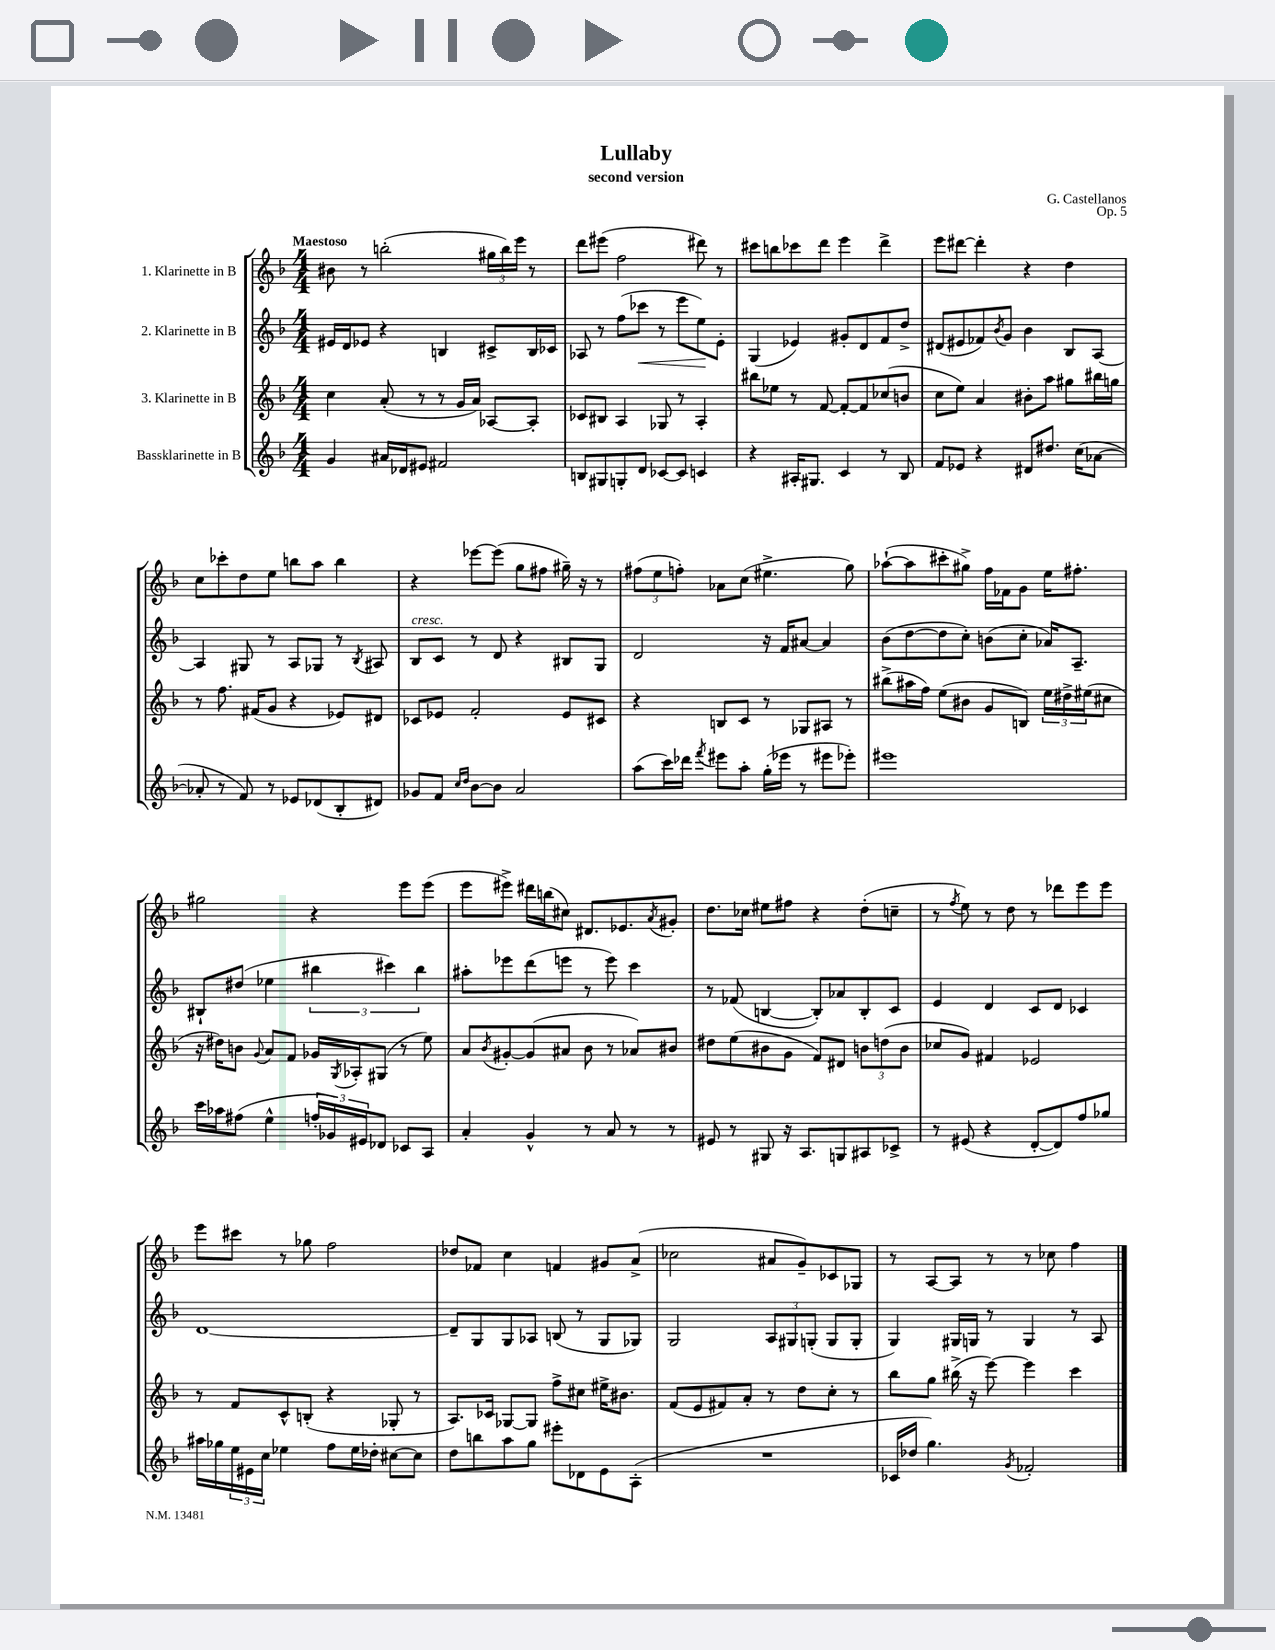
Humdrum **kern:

**kern	**kern	**kern	**kern
*staff4	*staff3	*staff2	*staff1
*clefG2	*clefG2	*clefG2	*clefG2
*k[b-]	*k[b-]	*k[b-]	*k[b-]
*M4/4	*M4/4	*M4/4	*M4/4
4g	4cc	16e#	8b#
.	.	16d	.
.	.	8e-	8r
16a#	(8a'	4r	(2bb'
16d-	.	.	.
8e#	8r	.	.
2f#	8r	4B	.
.	16g	.	.
.	16a)	.	.
.	[8A-	8c#^	24gg#
.	.	.	24bb)
.	.	.	24eee
.	8A-']	16B	8r
.	.	16c-	.
=	=	=	=
8B	8c-	8A-	8ddd
8G#	8B#	8r	(8eee#
8G'	4A	(8ff	2ff
8d	.	8ccc-	.
[8c-	8G-	8r	.
8c-]	8r	8eee	.
4c	4A'	8ee)	8ddd#)
.	.	8e'	8r
=	=	=	=
4r	8bb#	(4G	8ccc#
.	8ee-	.	8bb
16A#'	8r	4e-)	8ccc-
8.G#	.	.	.
.	[8f	.	8ddd
4c	8f'_	8g#'	4eee
.	8f]	8d	.
8r	(8cc-	8f	4ddd^
8B-	8b	8dd^	.
=	=	=	=
8f	8cc	(8d#	8eee
8e-	8ee)	8e#	[8ddd#
4r	4a	8f-)	4ddd#']
.	.	8qb-	.
.	.	8g	.
8d#	8b#'	4b-	4r
8.dd#	8aa	.	.
.	8gg#	8B-	4dd
(16cc	.	.	.
[8a-	16bb#	[8A	.
.	16gg	.	.
=	=	=	=
8a-']	8r	4A]	8cc
8r	8.ff	.	8ccc-'
8f)	.	8G#	8dd
.	(16f#	.	.
8r	8g	8r	8ee
8e-	4r	8A	8bb
(8d-	.	8G-	8aa
8B-'	8e-)	8r	4bb
.	.	8qB-	.
8d#)	8d#	8A#	.
=	=	=	=
8g-	8c-	8B-	4r
8f	8e-	8c	.
16qqcc	.	.	.
16qqdd	.	.	.
[8b-	2f'	8r	[8eee-
8b-]	.	8d	(8eee-]
2a	.	4r	8gg
.	.	.	8ff#
.	8e-	8B#	16gg#~)
.	.	.	16r
.	8c#	8G	8r
=	=	=	=
(8aa	4r	2d	(12ff#
.	.	.	12ee
16ccc)	.	.	.
.	.	.	12ff')
16ddd-	.	.	.
8qfff	.	.	.
8eee#	8B	.	8a-
8aa'	8c	.	(8cc
(16gg'	8r	16r	4.ee#^
16eee-	.	16f	.
8r	8G-	[8a#	.
8eee#	8A#	4a#]	.
8eee-')	8r	.	8gg)
=	=	=	=
1eee#	(8bb#^	(8b-	([8aa-`
.	16aa#	[8dd	8aa-]
.	16ff)	.	.
.	(8ee	8dd]	8ccc#'
.	8b#	8cc')	8gg#^)
.	8g	(8b	16ff
.	.	.	16f-
.	8B)	8cc'	8g
.	24ee	16a-)	16ee
.	24dd#^	.	.
.	.	8.A~	8.ff#'
.	(24ee#	.	.
.	8cc#	.	.
=	=	=	=
16ccc	16r	8B#`	2gg#
16aa-	16dd#)	.	.
(8ff#	8b	(8dd#	.
.	8qqg	.	.
4ee^^	8a	4ee-	.
.	8f	.	.
24ff'	16g-	6bb#	4r
24g-)	.	.	.
.	8qG	.	.
.	16A-'	.	.
24e#	.	.	.
8d-	(8G#	.	.
.	.	6ccc#)	.
8c-	8r	.	8eee
.	.	6bb#	.
8A	8ee)	.	(8eee
=	=	=	=
4a'	8a	8aa#'	8eee
.	8qb-	.	.
.	[8g#'	8eee-	8eee#^)
4g^^	(8g#]	(8ddd	16ddd#
.	.	.	(16bb
.	8a#	8eee	8cc#)
8r	8b-	8r	8.d#
8a	8r	8eee)	.
.	.	.	8.e-
8r	8a-)	4ccc	.
.	.	.	8qa
8r	8b#	.	8g#'
=	=	=	=
8e#	8dd#	8r	8.dd
8r	(8ee	(8f-	.
.	.	.	16cc-
8G#	8b#	[4B	8ee#
16r	8g	.	8ff#
8.A	.	.	.
.	8f)	8B'])	4r
8G	8d#	8a-	.
8A#	12b	8B'	(8dd'
.	(12dd	.	.
8c-^	.	8c	8cc~
.	12b	.	.
=	=	=	=
8r	8cc-	4e	8r
.	.	.	8qff
(8e#	8g)	.	8ee)
4r	4f#	4d	8r
.	.	.	8dd
[8d'	2e-	8c	8r
8d])	.	8d	8ddd-
8ff	.	4c-	8eee
8gg-	.	.	8eee
=	=	=	=
16aa#	8r	[1d	8eee
16gg-	.	.	.
24ee	8f	.	8ccc#
24e#	.	.	.
24cc	.	.	.
4ee-	8c^^	.	8r
.	(8B'	.	8gg-
8ff	4r	.	2ff
16ee-	.	.	.
16dd-'	.	.	.
[8cc#	8G-'	.	.
8cc#]	8r	.	.
=	=	=	=
8dd	8.A)	8d~]	8dd-
8bb	.	8G	8f-
.	16c-	.	.
8aa	[8G-	8G	4cc
8gg	8G-]	8A-	.
8eee#'	8ff^	(8B	4f
8d-	8cc#	8r	.
8e	16ee#^	8G	8g#
.	8.b#	.	.
(8A'	.	8G-)	(8a^
=	=	=	=
1r	(8f	2G	2cc-
.	8e	.	.
.	8f#)	.	.
.	8a'	.	.
.	8r	12A	8a#
.	.	12G#	.
.	8dd	.	8g~)
.	.	(12G'	.
.	8cc'	8G	8c-
.	8r	8G'	8G-
=	=	=	=
16c-	8bb-	4G)	8r
16dd-	.	.	.
4.gg)	8gg	.	[8A
.	(16bb#^	16G#	8A]
.	16r	16G	.
.	[8eee)	8r	8r
8qg	.	.	.
2f-'	4eee]	4G	8r
.	.	.	8cc-
.	4ccc	8r	4ff
.	.	8A	.
==	==	==	==
*-	*-	*-	*-
